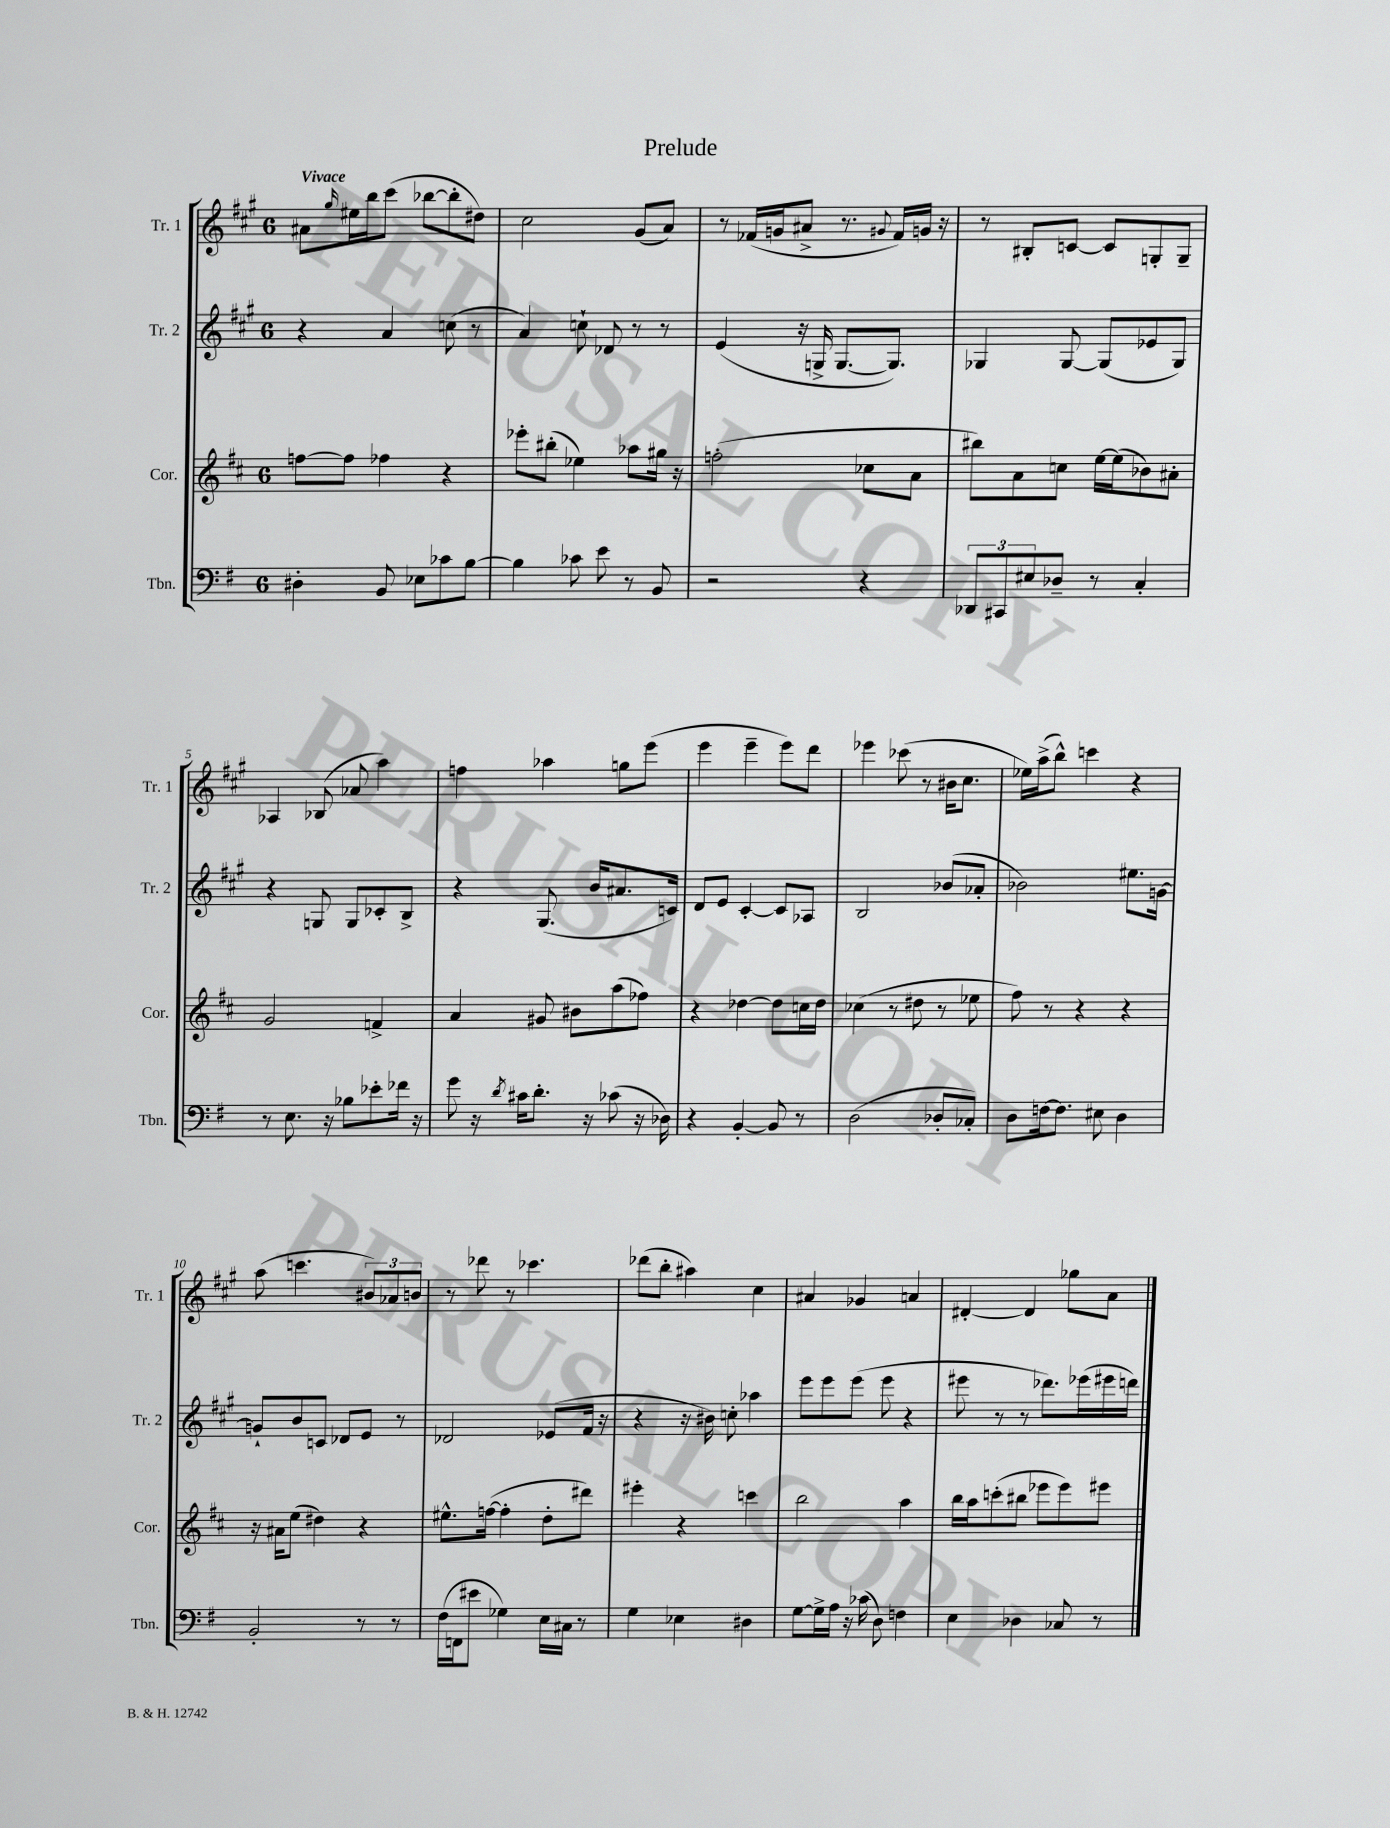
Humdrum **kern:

**kern	**kern	**kern	**kern
*part4	*part3	*part2	*part1
*staff4	*staff3	*staff2	*staff1
*I"Tbn.	*I"Cor.	*I"Tr. 2	*I"Tr. 1
*I'Tbn.	*I'Cor.	*I'Tr. 2	*I'Tr. 1
*clefF4	*clefG2	*clefG2	*clefG2
*k[f#]	*k[f#c#]	*k[f#c#g#]	*k[f#c#g#]
*M6/8	*M6/8	*M6/8	*M6/8
=1	=1	=1	=1
!	!	!	!LO:TX:a:B:t=Vivace
4D#X'\	[8ffn\L	4r	8a#X\L
.	.	.	16qqgg#/
.	8ff\J]	.	16ee#X\L
.	.	.	16bb\J
8BB/	4ff-X\	4a/	(8ccc#\J
8E-X\L	.	.	[8bb-X\L
8c-X\	4r	(8ccn\	8bb-'\]
[8B\J	.	8r	8dd#X\J)
=2	=2	=2	=2
4B\]	8eee-X'\L	4a/)	2cc#\
.	(8bb#X'\J	.	.
8c-X\	4ee-X\)	8ccn`\	.
8e\	.	8d-X/	.
8r	8aa-X\L	8r	(8g#/L
8BB/	16gg#X\Jk	8r	8a/J)
.	16r	.	.
=3	=3	=3	=3
2r	(2ffn'\	(4e/	8r
.	.	.	(16f-X/LL
.	.	.	16gn/J
.	.	16r	8a#X^/J
.	.	16Gn^/	.
.	.	[8.G/L	8.r
4r	8cc-X\L	.	.
.	.	.	8qqg#X/
.	.	8.G/J])	16f-/LL)
.	8a\J	.	16gn/JJ
.	.	.	16r
=4	=4	=4	=4
12DD-X/L	8bb#X\L)	4G-X/	8r
12CC#X/	.	.	.
.	8a\	.	8B#X'/L
12E#X/	.	.	.
8D-X~/J	8ccn\J	[8G-/	[8cn/J
8r	[16ee\LL	(8G-/L]	8c/L]
.	(16ee\J]	.	.
4C'/	8b-X\)	8e-X/	8Gn'/
.	8a#X'\J	8G-/J)	8G~/J
!!LO:LB:g=z
=5	=5	=5	=5
8r	2g/	4r	4A-X/
8.E\	.	.	.
.	.	8Gn/	(8B-X/
16r	.	.	.
8B-X\L	.	8G/L	8a-X/
8e-X'\	4fn^/	8c-X'/	4aa\)
16f-X\Jk	.	8B^/J	.
16r	.	.	.
=6	=6	=6	=6
8g\	4a/	4r	4ffn\
16r	.	.	.
8qd/	.	.	.
16c#X\KL	.	.	.
8.d'\J	8g#X/	(8.G#/	4aa-X\
.	8b#X\L	.	.
16r	.	16b/KL	.
(8c-X\	(8aa\	8.a#X/	8ggn\L
16r	8ff-X\J)	.	(8eee\J
16D-X\)	.	16cn/Jk)	.
=7	=7	=7	=7
4r	4r	8d/L	4eee\
.	.	8e/J	.
[4BB'/	[4dd-X\	[4c#'/	4eee~\
8BB/]	8dd-\L]	8c#/L]	8eee\L)
8r	16ccn\L	8A-X/J	8ddd\J
.	16dd-\JJ	.	.
=8	=8	=8	=8
(2D\	(4cc-X\	2B/	4eee-X\
.	8r	.	(8ccc-X\
.	8dd#X\	.	8r
8D-X'/L	8r	(8b-X/L	16b#X\KL
.	.	.	8.cc#\J
8C-X'/J)	8ee-X\	8a-X'/J	.
=9	=9	=9	=9
8D\L	8ff#\)	2b-X\)	16ee-X\LL)
.	.	.	(16aa^\J
[16Fn\k	8r	.	8bb^^\J)
8.F\J]	.	.	.
.	4r	.	4cccn\
8E#X\	.	.	.
4D\	4r	8.ee#X\L	4r
.	.	[16gn\Jk	.
!!LO:LB:g=z
=10	=10	=10	=10
2BB'/	16r	8gn`/L]	(8aa\
.	16a#X\KL	.	.
.	(8ee\J	8b/	4.cccn\
.	4dd#X\)	8cn/J	.
.	.	8d-X/L	.
8r	4r	8e/J	12b#X/L)
.	.	.	12a-X/
8r	.	8r	.
.	.	.	12bn/J
=11	=11	=11	=11
(16F#\LL	8.ee#X^^\L	2d-X/	8r
16FFn\J	.	.	.
8e#X\J	.	.	8ddd-X\
.	([16ffn\Jk	.	.
4G-X\)	4ff'\]	.	8r
.	.	.	4.ccc-X\
16E\LL	8dd'\L	(8e-X/L	.
16C#X\JJ	.	.	.
8r	8ddd#X\J)	16f#/Jk	.
.	.	16r	.
=12	=12	=12	=12
4G\	4eee#X'\	4r	(8ddd-X\L
.	.	.	8bb'\J
4E-X\	4r	16r	4aa#X\)
.	.	16b#X\)	.
.	.	8ccn'\	.
4D#X\	4cccn\	4aa-X\	4cc#\
=13	=13	=13	=13
[8G\L	2bb\	8eee\L	4a#X/
16G^\L]	.	8eee\	.
16A\JJ	.	.	.
16r	.	(8eee\J	4g-X/
(16c-X\	.	.	.
8D\)	.	8eee\	.
4Fn\	4aa\	4r	4an/
=14	=14	=14	=14
4E\	16bb\LL	8eee#X\	[4d#X'/
.	16aa\J	.	.
.	(8cccn'\	8r	.
4D-X\	8bb#X\J	8r	4d#/]
.	8eee-X\L	8.ddd-X\L)	.
8C-X/	8eee-\)	.	8gg-X\L
.	.	(16eee-X\L	.
8r	8eee#X\J	16eee#X\	8a\J
.	.	16dddn\JJ)	.
==	==	==	==
*-	*-	*-	*-
